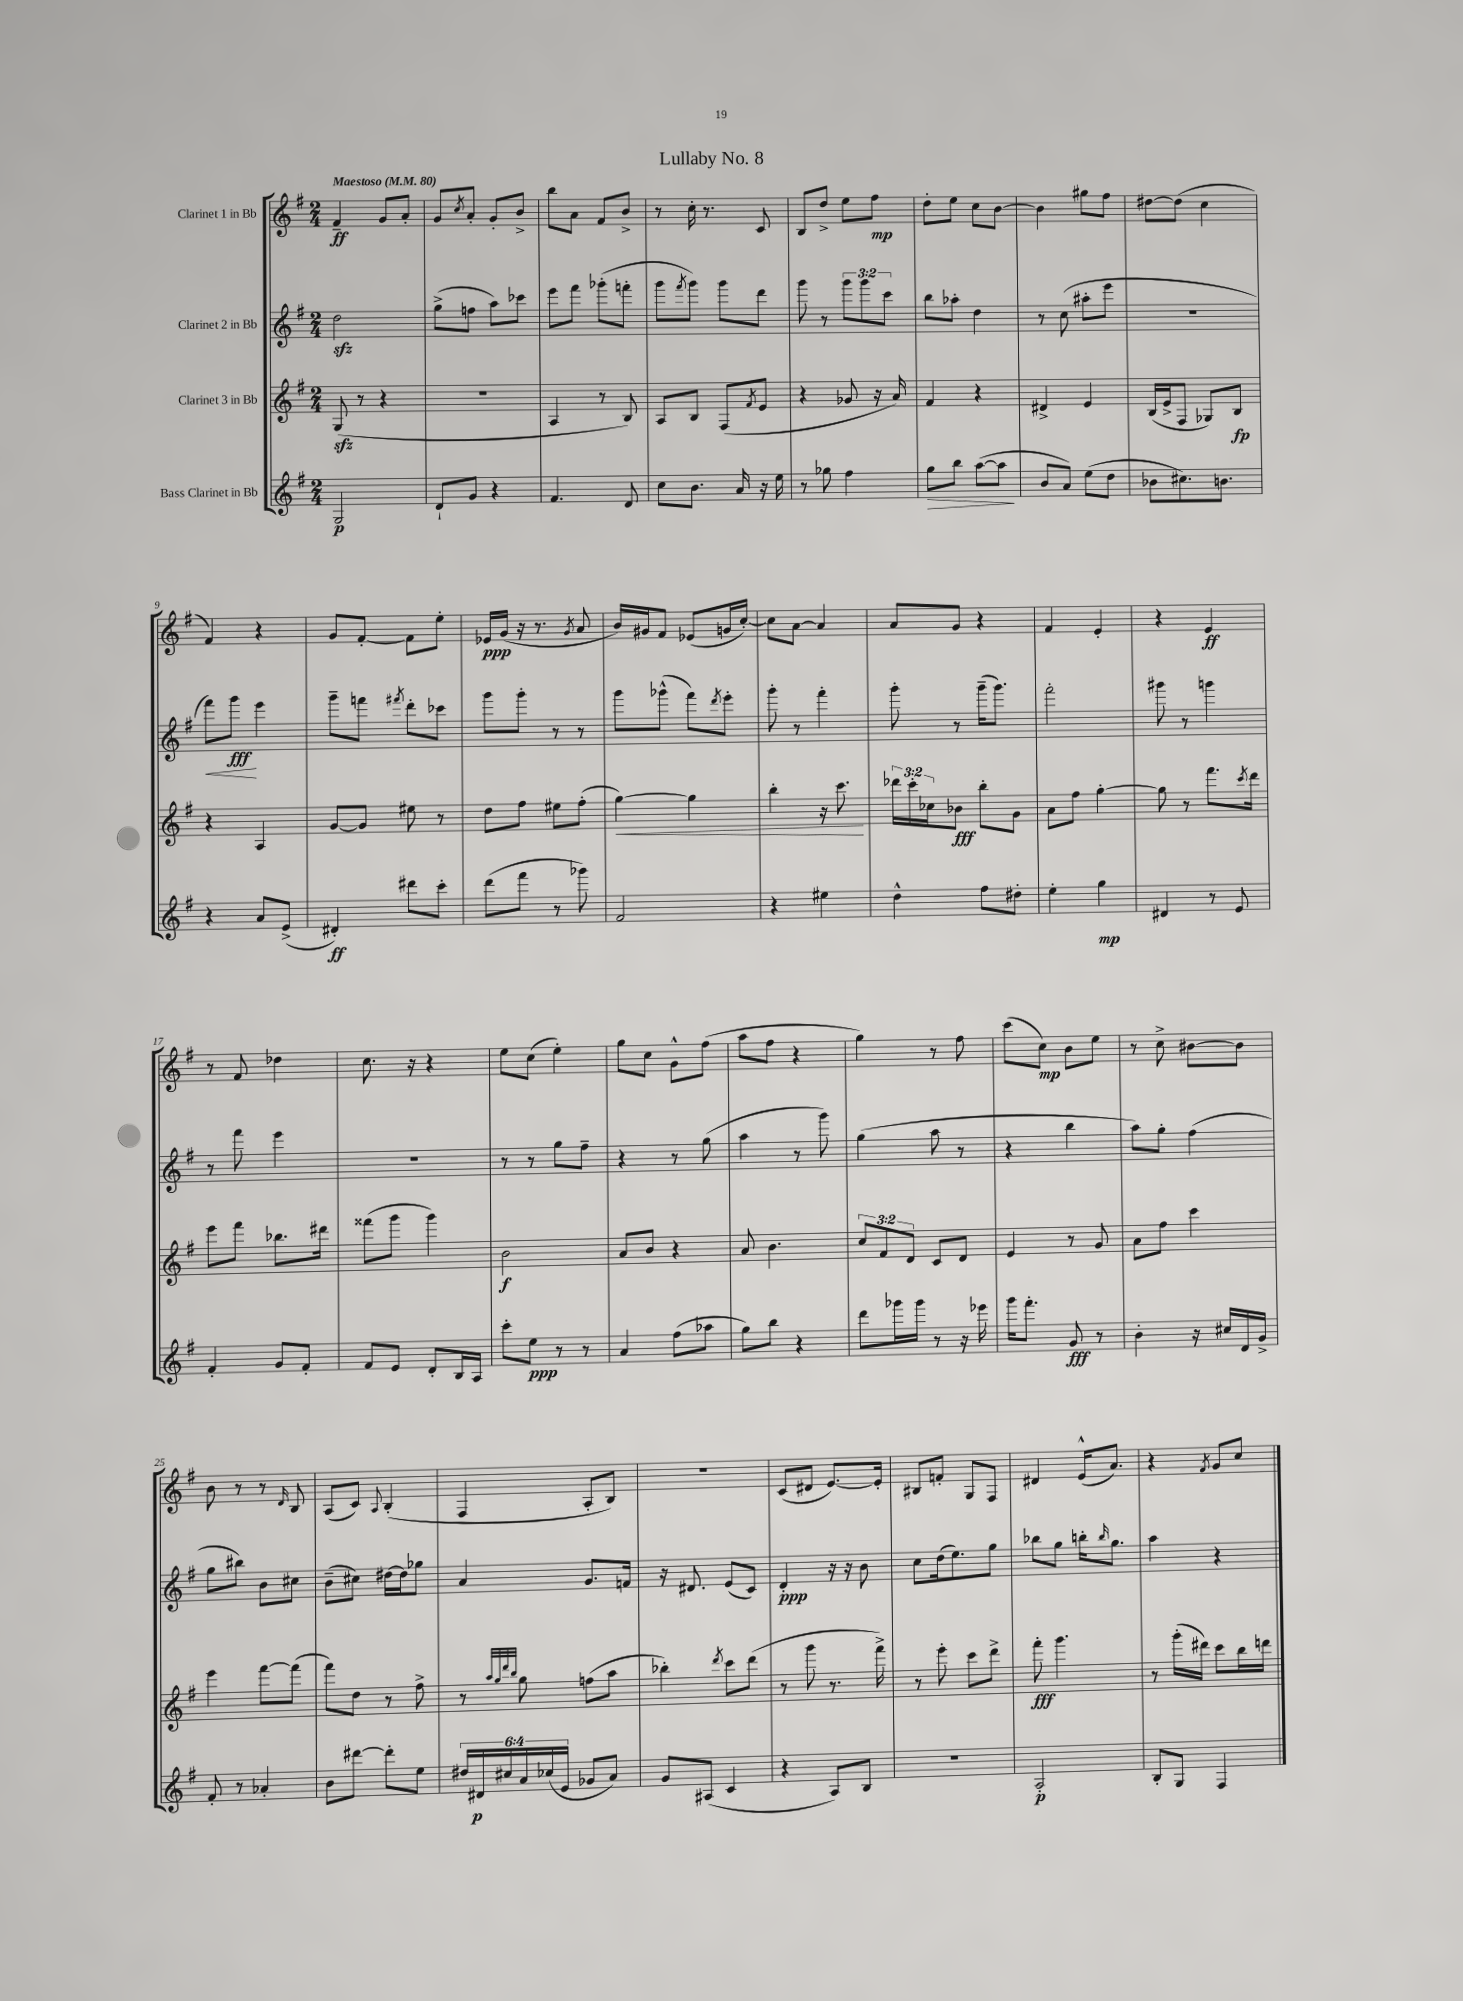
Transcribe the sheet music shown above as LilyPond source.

\header { title = "Lullaby No. 8" }
<<
\new StaffGroup <<
\new Staff = "s0" \with { instrumentName = "Clarinet 1 in Bb" } {
    \clef treble \key g \major \numericTimeSignature \time 2/4 \tempo "Maestoso" 4 = 80
    fis'4--\ff g'8 a'8-. |
    g'8 \acciaccatura { c''8 } a'8-. g'8-. b'8-> |
    b''8 a'8 fis'8 b'8-> |
    r8 c''16-. r8. c'8 |
    b8 d''8-> e''8 fis''8\mp |
    d''8-. e''8 c''8 b'8~ |
    b'4 gis''8 fis''8 |
    dis''8~ dis''8( c''4 |
    fis'4) r4 |
    g'8 fis'8~-. fis'8 e''8-. |
    ees'16\ppp g'16( r16 r8. \acciaccatura { g'8 } a'8 |
    b'16) gis'16 fis'8 ees'8( g'16 c''16~-.) |
    c''8 a'8~ a'4 |
    a'8 g'8 r4 |
    fis'4 e'4-. |
    r4 e'4\ff |
    r8 fis'8 des''4 |
    c''8. r16 r4 |
    e''8 c''8( e''4-.) |
    g''8 c''8 g'8-^ fis''8( |
    a''8 fis''8 r4 |
    g''4) r8 fis''8 |
    c'''8( c''8\mp) b'8 e''8 |
    r8 c''8-> bis'8~ bis'8 |
    b'8 r8 r8 \grace { d'16 } b8 |
    a8( c'8) \appoggiatura { a8 } b4-.( |
    fis4 a8-. b8) |
    R2 |
    c'8( dis'8 e'8.~) e'16-. |
    bis8 f'8-. g8 fis8 |
    dis'4 e'16-^( a'8.) |
    r4 \acciaccatura { fis'8 } g'8 c''8 \bar "|." |
}
\new Staff = "s1" \with { instrumentName = "Clarinet 2 in Bb" } {
    \clef treble \key g \major \numericTimeSignature \time 2/4 \override Staff.TupletNumber.text = #tuplet-number::calc-fraction-text
    d''2\sfz |
    g''8->( f''8 a''8) ces'''8 |
    e'''8 fis'''8 ges'''8-.( f'''8-. |
    g'''8 \acciaccatura { fis'''8 } g'''8) g'''8 d'''8 |
    g'''8 r8 \tuplet 3/2 { g'''8 g'''8 c'''8 } |
    b''8 aes''8-. d''4 |
    r8 c''8( ais''8-. e'''8 |
    R2 |
    fis'''8\<) g'''8\fff\! e'''4 |
    g'''8-- f'''8 \acciaccatura { fis'''8 } d'''8-. ces'''8 |
    g'''8 g'''8-. r8 r8 |
    g'''8 ges'''8-^( fis'''8) \acciaccatura { d'''8 } e'''8-. |
    g'''8-. r8 fis'''4-. |
    g'''8-. r8 g'''16--( g'''8.) |
    fis'''2-. |
    gis'''8 r8 g'''4 |
    r8 fis'''8 e'''4 |
    R2 |
    r8 r8 g''8 fis''8-- |
    r4 r8 g''8( |
    a''4 r8 g'''8) |
    g''4( a''8 r8 |
    r4 b''4 |
    a''8) g''8-. fis''4( |
    g''8 bis''8) b'8 cis''8 |
    b'8--( cis''8) dis''16~ dis''16 ges''8 |
    a'4 g'8. f'16 |
    r16 dis'8. e'8( c'8) |
    d'4-.\ppp r16 r16 b'8 |
    c''8 d''16( e''8.) g''8 |
    bes''8 g''8 b''16-. \grace { b''16 } g''8. |
    a''4 r4 \bar "|." |
}
\new Staff = "s2" \with { instrumentName = "Clarinet 3 in Bb" } {
    \clef treble \key g \major \numericTimeSignature \time 2/4 \override Staff.TupletNumber.text = #tuplet-number::calc-fraction-text
    g8\sfz( r8 r4 |
    r2 |
    a4 r8 b8) |
    a8 b8 fis8( \acciaccatura { fis'8 } e'8 |
    r4 ges'8 r16 a'16) |
    fis'4 r4 |
    dis'4-> e'4 |
    b16( e'16-> fis8 ges8) b8\fp |
    r4 a4 |
    g'8~ g'8 eis''8 r8 |
    d''8 fis''8 eis''8 fis''8-.( |
    g''4~\<) g''4 |
    b''4-. r16 c'''8.\! |
    \tuplet 3/2 { des'''16 c'''16-. ces''16 } bes'8\fff b''8-. g'8 |
    a'8 fis''8 g''4~-. |
    g''8 r8 fis'''8. \acciaccatura { c'''8 } d'''16 |
    e'''8 fis'''8 bes''8. dis'''16 |
    fisis'''8( g'''8 g'''4) |
    b'2\f |
    a'8 b'8 r4 |
    a'8 b'4. |
    \tuplet 3/2 { c''8 fis'8 d'8 } c'8 d'8 |
    e'4 r8 g'8 |
    a'8 fis''8 c'''4 |
    e'''4 fis'''8~ fis'''8( |
    fis'''8) d''8 r8 fis''8-> |
    r8 \grace { a''32 g''32 d'''32 b''32 } g''8 f''8( a''8 |
    bes''4-.) \acciaccatura { d'''8 } c'''8 d'''8( |
    r8 g'''8 r8. fis'''16->) |
    r8 e'''8-. c'''8 d'''8-> |
    fis'''8-.\fff g'''4. |
    r8 g'''16-.( dis'''16) c'''8 b''16 d'''16 \bar "|." |
}
\new Staff = "s3" \with { instrumentName = "Bass Clarinet in Bb" } {
    \clef treble \key g \major \numericTimeSignature \time 2/4 \override Staff.TupletNumber.text = #tuplet-number::calc-fraction-text
    g2\p |
    d'8-! g'8 r4 |
    fis'4. d'8 |
    c''8 b'8. a'16 r16 e''16 |
    r8 ges''8 fis''4 |
    g''8\> b''8 a''8~( a''8\! |
    b'8 a'8) e''8( d''8 |
    bes'8 cis''8.) b'8. |
    r4 a'8 e'8->( |
    dis'4-.\ff) dis'''8 c'''8-. |
    d'''8( fis'''8 r8 ges'''8) |
    fis'2 |
    r4 eis''4 |
    d''4-^ fis''8 dis''8-. |
    e''4-. g''4\mp |
    dis'4 r8 e'8 |
    fis'4-. g'8 fis'8-. |
    fis'8 e'8 d'8-. b16 a16 |
    c'''8-. e''8\ppp r8 r8 |
    a'4 fis''8( aes''8 |
    g''8) b''8 r4 |
    d'''8 ges'''16 ges'''16 r8 r16 ees'''16 |
    g'''16 fis'''8.-. g'8\fff r8 |
    b'4-. r16 cis''16 d'16 g'16-> |
    fis'8-. r8 aes'4-. |
    b'8 dis'''8~ dis'''8-. e''8 |
    \tuplet 6/4 { dis''16 dis'16\p cis''16 a'16 ces''16( e'16 } ges'8 a'8) |
    g'8 ais8( c'4 |
    r4 a8) b8 |
    r2 |
    a2-.\p |
    b8-. g8 fis4 \bar "|." |
}
>>
>>
